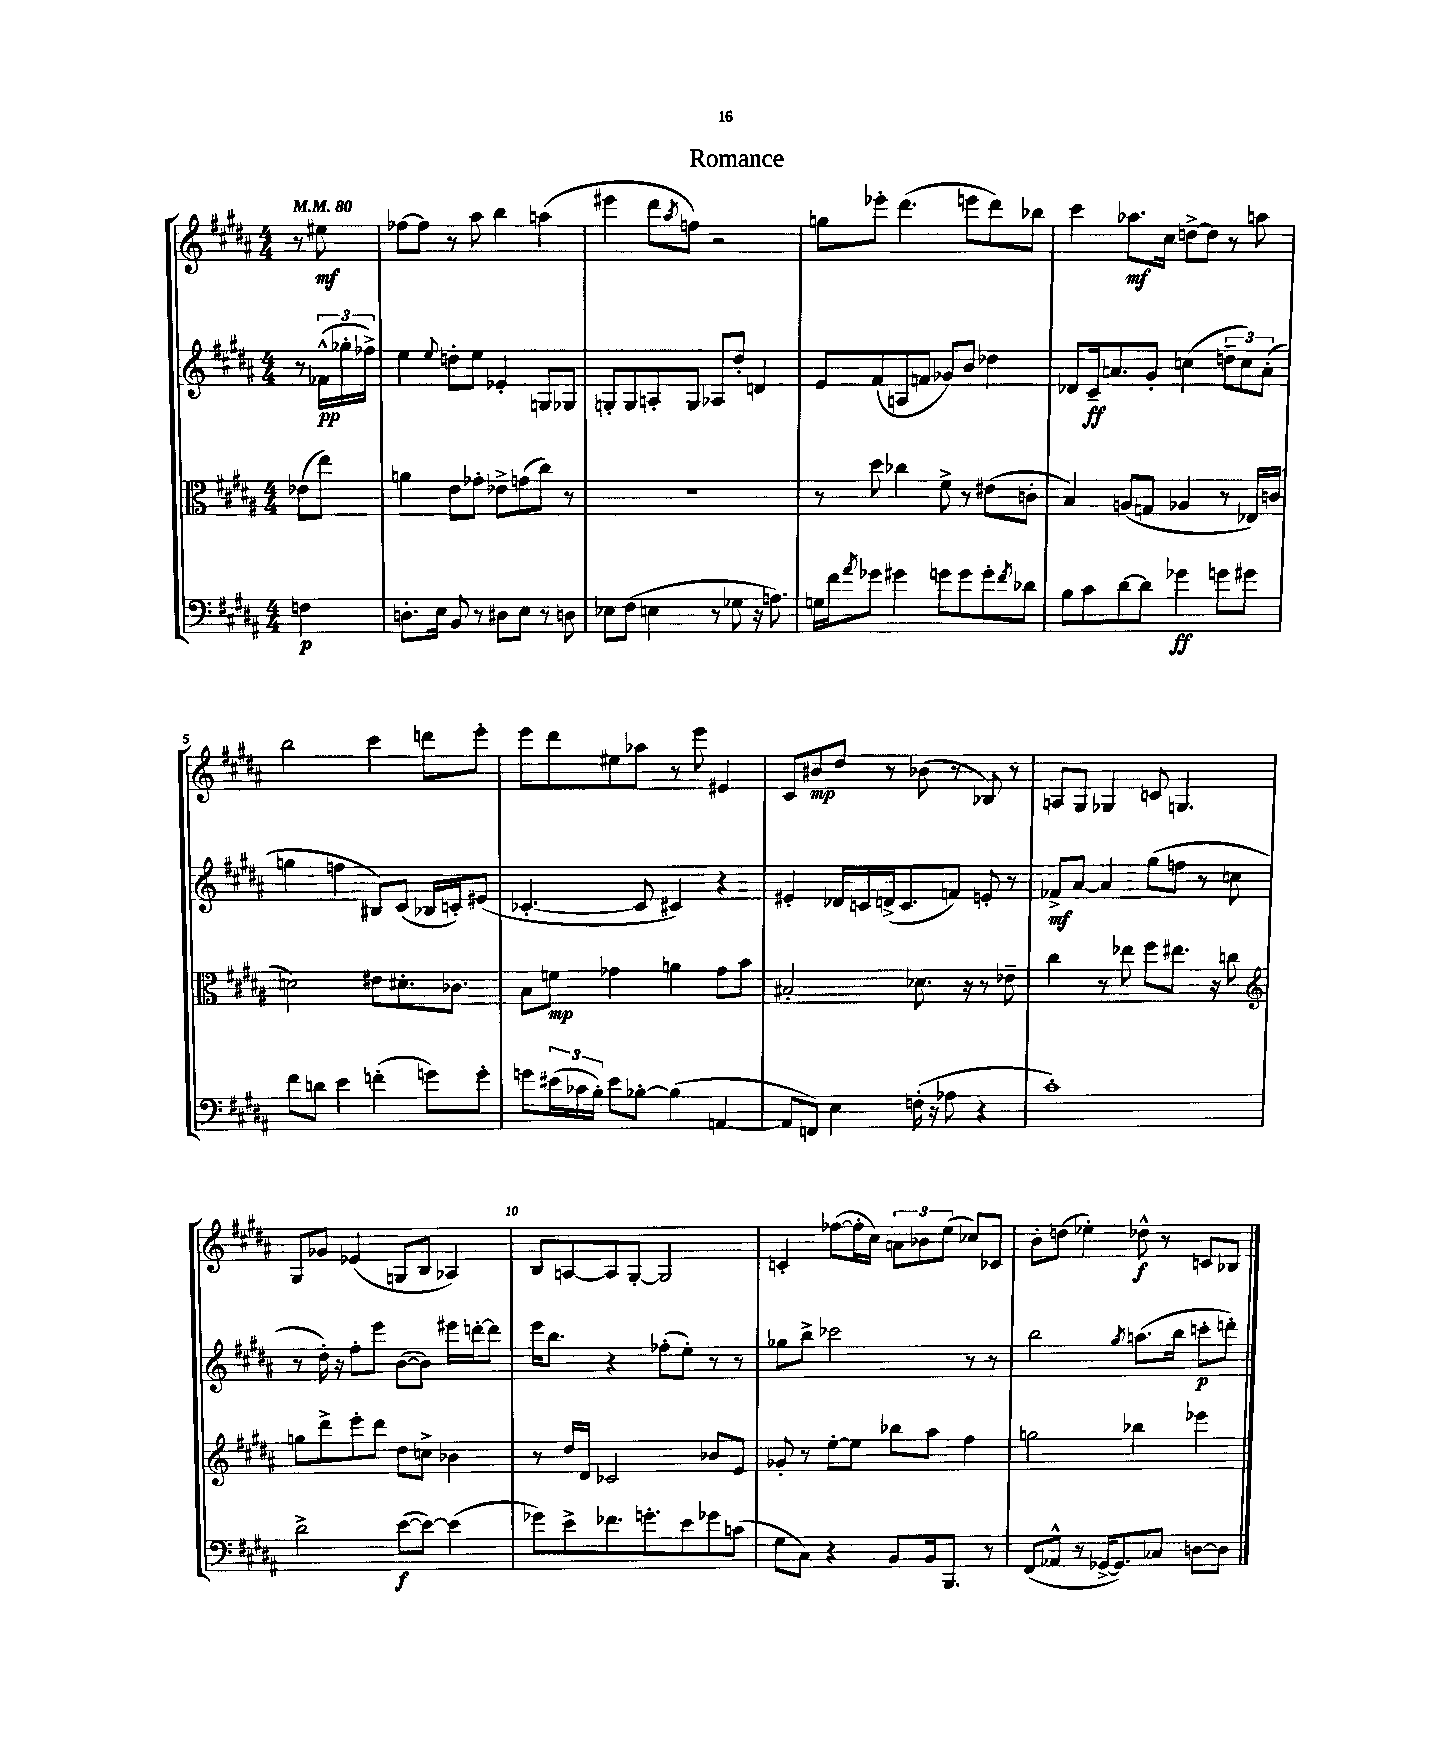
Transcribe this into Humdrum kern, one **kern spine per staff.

**kern	**kern	**kern	**kern
*staff4	*staff3	*staff2	*staff1
*clefF4	*clefC3	*clefG2	*clefG2
*k[f#c#g#d#a#]	*k[f#c#g#d#a#]	*k[f#c#g#d#a#]	*k[f#c#g#d#a#]
*M4/4	*M4/4	*M4/4	*M4/4
*MM80	*MM80	*MM80	*MM80
4F	(8e-	8r	8r
.	8ee)	(24f-^^	8ee#
.	.	24gg-'	.
.	.	24ff-^)	.
=	=	=	=
8.D'	4a	4ee	[8ff-
.	.	.	8ff-]
16E	.	.	.
.	.	8qqee	.
8BB	8e	8dd'	8r
8r	8g-'	8ee	8aa#
8D#	8e-^	4e-'	4bb
8E	(8g	.	.
8r	8cc#)	8G	(4aa
8D	8r	8G-	.
=	=	=	=
8E-	1r	8G'	4eee#
(8F#	.	8G	.
4E	.	8A'	8ddd#
.	.	.	8qaa#
.	.	8G	8ff)
8r	.	8A-	2r
8G-	.	8dd#'	.
16r	.	4d	.
8.A)	.	.	.
=	=	=	=
16G	8r	8e	8gg
16f#	.	.	.
8qa#	.	.	.
8g-	8dd#	(8f#	8eee-'
4g#	4cc-	8A	(4.ddd#
.	.	8f	.
8g	8f#^	8g-)	.
8g	8r	8b	8eee
8g'	(8e#	4dd-	8ddd#)
8qf#	.	.	.
8d-	8c'	.	8bb-
=	=	=	=
8B	4B)	8d-	4ccc#
8c#	.	16c#~	.
.	.	8.a	.
[8d#	(8A	.	8.aa-
8d#]	8G	8g#'	.
.	.	.	16cc#
4g-	4A-	(4cc	[8dd^
.	.	.	8dd]
8g	8r	12dd~	8r
.	.	12cc)	.
8g#	16E-)	.	8aa
.	.	(12a'	.
.	(16c	.	.
=	=	=	=
8f#	2d)	4gg	2bb
8d	.	.	.
4e	.	4ff	.
(4f'	8e#	8B#)	4ccc#
.	8.d#'	(8c#	.
8g)	.	16B-	8ddd
.	8.c-	16c')	.
8g'	.	(8e#	8eee'
=	=	=	=
8g	8B	[4.c-'	8eee
(24e#	8f	.	8ddd#
24c-	.	.	.
24B')	.	.	.
8e#	4g-	.	8ee#
[8B-'	.	8c-]	8aa-
(4B-]	4a	4c#)	8r
.	.	.	8eee
[4AA	8g-	4r	4e#
.	8b	.	.
=	=	=	=
8AA]	2B#'	4e#'	8c#
8FF)	.	.	8b#
4E	.	16d-	8dd#
.	.	16c	.
.	.	(16d^	8r
.	.	8.c	.
(16F'	8.d-	.	(8b-
16r	.	.	.
8A-	.	8f)	8r
.	16r	.	.
4r	8r	8e'	8B-)
.	8e-~	8r	8r
=	=	=	=
1c#')	4cc#	8f-^	8A
.	.	[8a#	8G#
.	8r	4a#]	4G-
.	8ee-	.	.
.	8ff#	(8gg#	8c
.	8.ee#	8ff	4.G
.	.	8r	.
.	16r	.	.
.	8cc	8cc	.
=	=	=	=
*	*clefG2	*	*
2d#^	8gg	8r	8G#
.	8ddd#^	16dd#')	8g-
.	.	16r	.
.	8eee'	8ff#'	(4e-
.	8ddd#	8eee	.
([8e	8dd#	([8b	8G
8e_)	8cc^	8b])	8B
(4e]	4b-	16eee#	4A-)
.	.	[16ddd'	.
.	.	8ddd]	.
=	=	=	=
8g-)	8r	16eee	8B
.	.	8.bb	.
8e^	16dd#	.	[8A
.	16d#	.	.
8.f-	2c-	4r	8A]
.	.	.	[8G#'
8.g'	.	.	.
.	.	(8ff-'	2G#]
8e	.	8ee')	.
8g-	8b-	8r	.
(8c	8e	8r	.
=	=	=	=
8G#	8g-'	8gg-	4c'
8C#)	8r	8bb^	.
4r	[8ee'	2ccc-	([8ff-
.	8ee]	.	16ff-']
.	.	.	16cc#)
8BB	8bb-	.	12a
.	.	.	12b-
16BB	8aa#	.	.
.	.	.	(12ee
8.BBB	.	.	.
.	4ff#	8r	8cc-)
8r	.	8r	8c-
=	=	=	=
(8FF#	2gg	2bb	8b'
8AA-^^	.	.	(8dd
8r	.	.	4ee-')
[16GG-^	.	.	.
8.GG-])	.	.	.
.	.	8qgg#	.
.	4bb-	(8.aa	8dd-^^
8C-	.	.	8r
.	.	16bb	.
[8D	4eee-	8ccc'	8c
8D]	.	8ddd')	8B-
==	==	==	==
*-	*-	*-	*-
